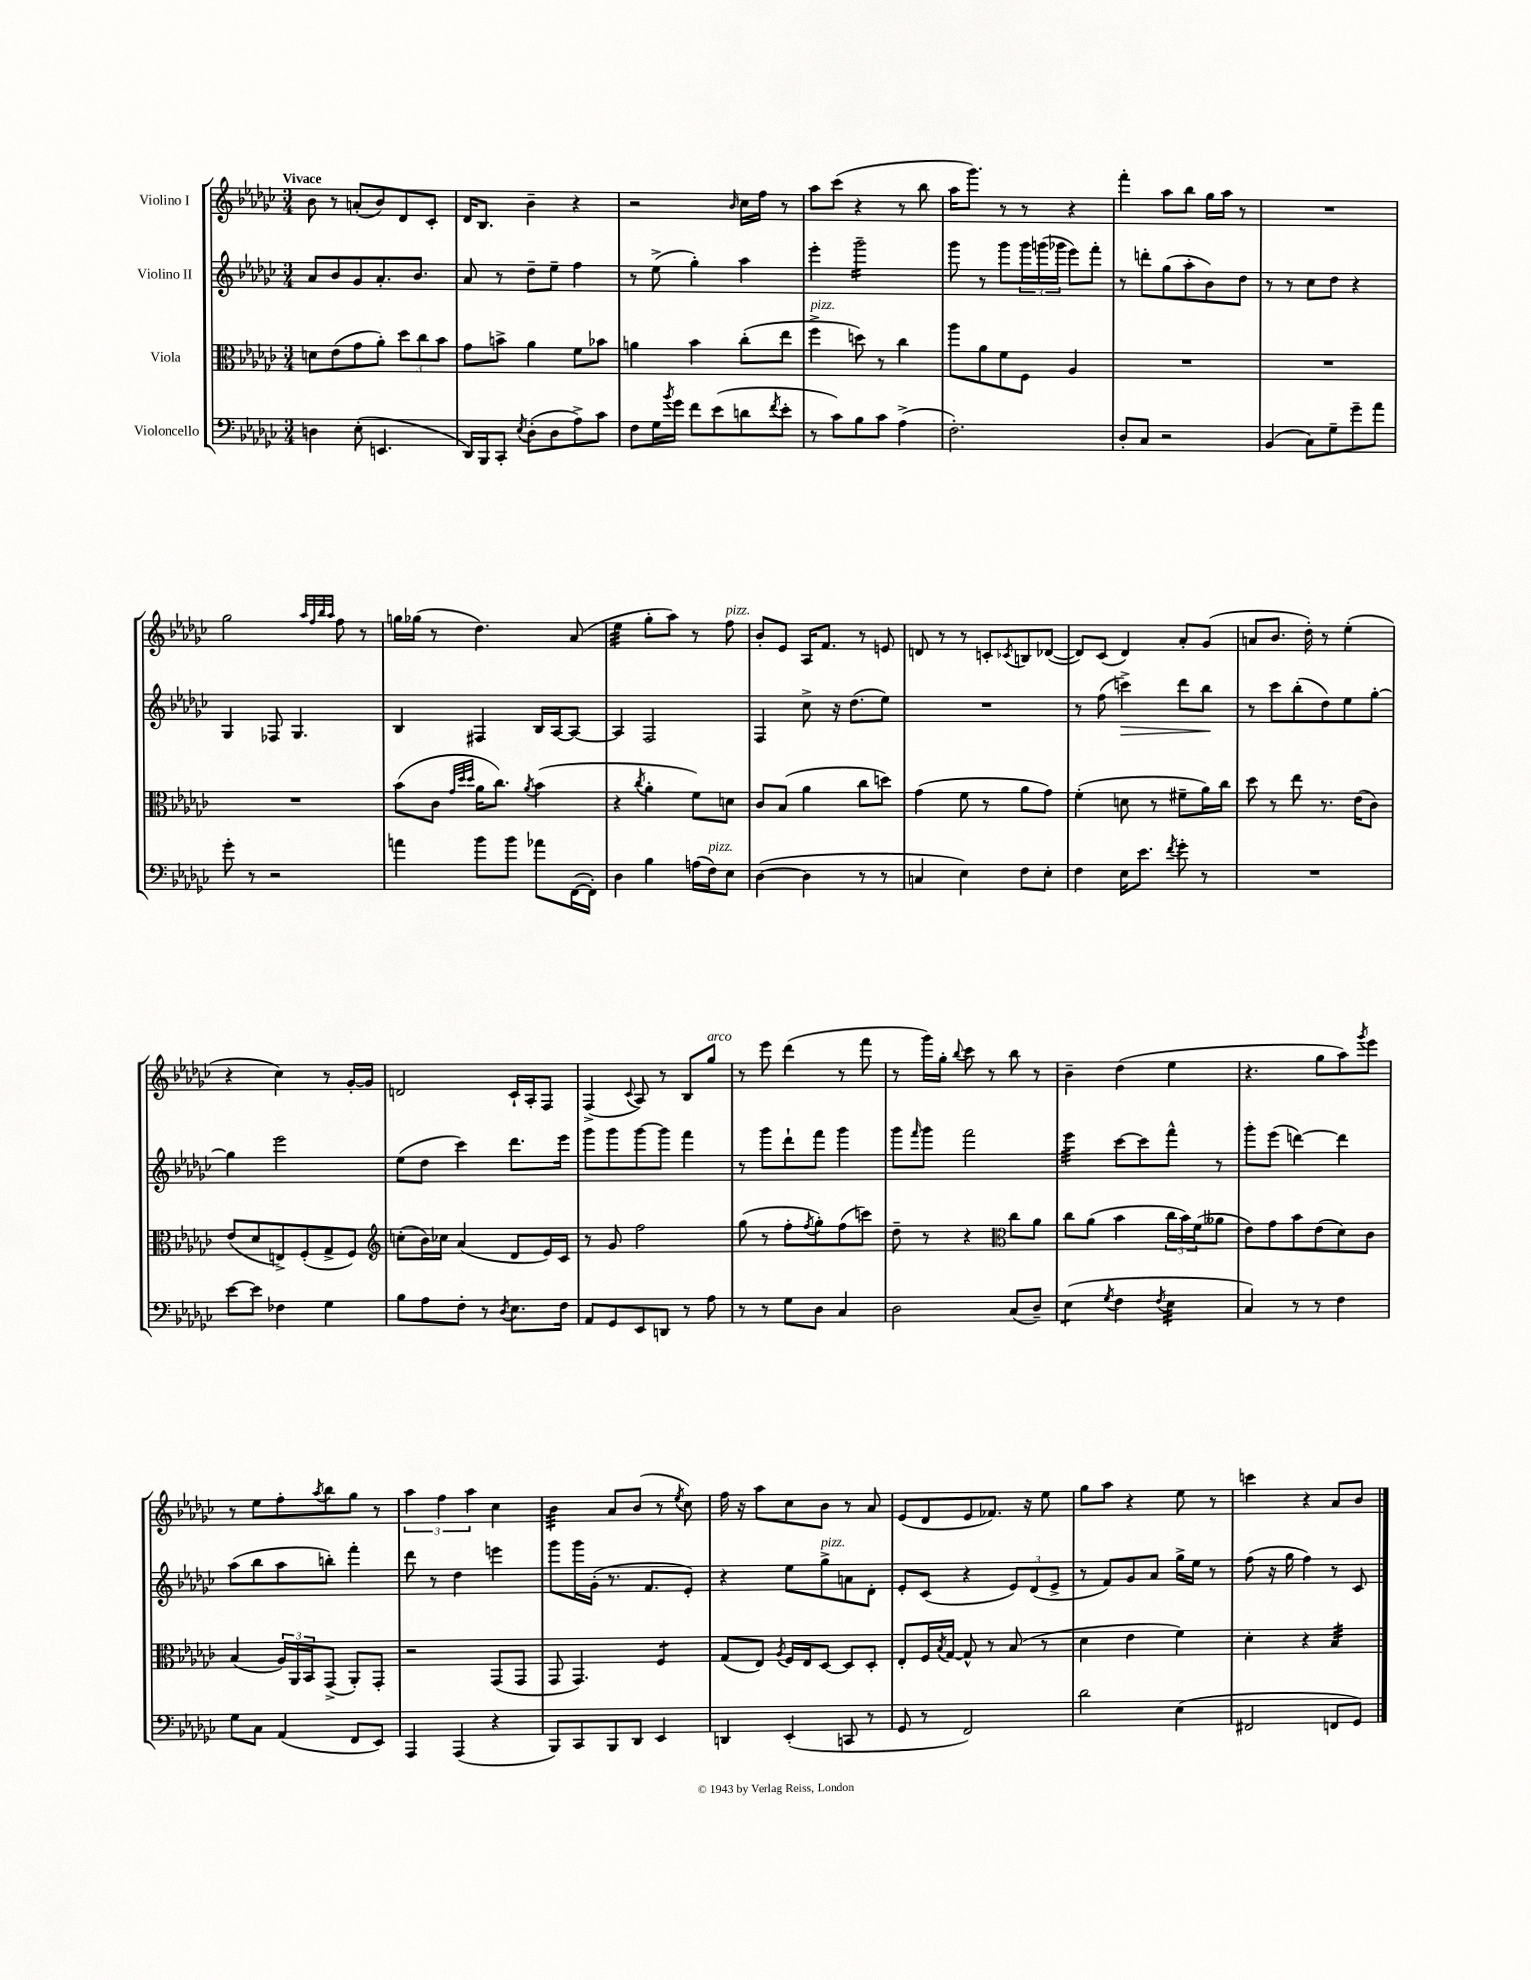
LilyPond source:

<<
\new StaffGroup <<
\new Staff = "s0" \with { instrumentName = "Violino I" } {
    \clef treble \key ges \major \numericTimeSignature \time 3/4 \tempo "Vivace"
    bes'8 r8 a'8-.( bes'8) des'8 ces'8-. |
    des'16 bes8. bes'4-- r4 |
    r2 \grace { bes'16 } ces''16 f''16 r8 |
    aes''8 ces'''8( r4 r8 bes''8 |
    aes''16 ges'''8.) r8 r8 r4 |
    f'''4-. aes''8 bes''8 ges''16 aes''16 r8 |
    R2. |
    ges''2 \grace { aes''32 f''32 bes''32 aes''32 } f''8 r8 |
    g''16 ges''16( r8 des''4.) aes'8( |
    ees''4:32 ges''8-. aes''8) r8 f''8^\markup { \italic "pizz." } |
    bes'8-. ees'8 aes16 f'8. r8 e'8 |
    d'8 r8 r8 c'8-. \acciaccatura { ces'8 } b8 des'8~( |
    des'8) ces'8( des'4) aes'8-. ges'8( |
    a'8 bes'8. des''16-.) r8 ees''4-.( |
    r4 ces''4) r8 ges'16~-. ges'16 |
    d'2 ces'16-! aes16-. f8 |
    f4->( \appoggiatura { ces'8 } aes8) r8 bes8 ges''8^\markup { \italic "arco" } |
    r8 ees'''8 des'''4( r8 f'''8 |
    r8 ges'''16) ges''16-. \appoggiatura { bes''8 } ces'''8 r8 bes''8 r8 |
    bes'4-- des''4( ees''4 |
    r4. ges''8 aes''8) \acciaccatura { ges'''8 } ees'''8 |
    r8 ees''8 f''8-. \acciaccatura { aes''8 } bes''8 ges''8 r8 |
    \tuplet 3/2 { aes''4 f''4 aes''4 } ces''4 |
    bes'4:32 aes'8 bes'8( r8 \acciaccatura { ees''8 } ces''8) |
    f''16 r16 aes''8 ces''8 bes'8 r8 aes'8 |
    ees'8( des'8 ees'8 fes'8.) r16 ees''8 |
    ges''8 aes''8 r4 ees''8 r8 |
    c'''4 r4 aes'8 bes'8 \bar "|." |
}
\new Staff = "s1" \with { instrumentName = "Violino II" } {
    \clef treble \key ges \major \numericTimeSignature \time 3/4
    aes'8 bes'8 ges'8 aes'8.-. bes'8. |
    aes'8 r8 des''8-- ees''8-- f''4 |
    r8 ees''8->( ges''4-.) aes''4 |
    ees'''4-. ges'''2:16-- |
    ges'''8 r8 ges'''8 \tuplet 3/2 { ges'''16 g'''16( ges'''16 } ees'''8) f'''8-. |
    r8 d'''8-. ges''8( aes''8-. bes'8) des''8 |
    r8 r8 ces''8 des''8 r4 |
    ges4 fes8 ges4. |
    bes4 fis4 bes16 aes16~ aes8~ |
    aes4 f2 |
    f4 ces''8-> r16 des''8.( ees''8) |
    R2. |
    r8 f''8( c'''4->\>) des'''8 bes''8\! |
    r8 ces'''8 bes''8-.( des''8) ees''8 ges''8~-. |
    ges''4 ees'''2 |
    ees''8( des''8 ces'''4) des'''8. ees'''16 |
    ges'''8 ges'''8 ges'''8~ ges'''8 f'''4 |
    r8 ges'''8 des'''8-! f'''8 ges'''4 |
    ges'''8 \grace { f'''16 } ges'''8 f'''2 |
    ees'''4:32 ces'''8~ ces'''8 f'''8-^ r8 |
    ges'''8-. ees'''8( d'''4~) d'''4 |
    aes''8( bes''8 aes''8 b''8-.) f'''4-. |
    des'''8 r8 des''4 e'''4 |
    ges'''8 ges'''16 ges'16-.( r8. f'8. ees'8-.) |
    r4 ees''8 ges''8->^\markup { \italic "pizz." } a'8 des'8-. |
    ees'8-. ces'8( r4 \tuplet 3/2 { ees'8) des'8( ees'8-> } |
    r8 f'8) ges'8 aes'8 ges''16-> ees''16 r8 |
    f''8( r16 ges''16 f''4) r8 ces'8 \bar "|." |
}
\new Staff = "s2" \with { instrumentName = "Viola" } {
    \clef alto \key ges \major \numericTimeSignature \time 3/4
    d'8 ees'8( ges'8 aes'8-.) \tuplet 3/2 { des''8 ces''8 bes'8 } |
    ges'8 b'8-> aes'4 f'8 bes'8 |
    a'4 bes'4 ces''8-.( ees''8 |
    f''4->^\markup { \italic "pizz." } d''8) r8 ces''4 |
    aes''8 aes'8 f'8 f8 aes4 |
    R2. |
    R2. |
    R2. |
    bes'8( ces'8 \grace { ges'32 des''32 des''32 } aes'16 ces''8.) \acciaccatura { aes'8 } bes'4( |
    r4 \acciaccatura { ces''8 } aes'4-. f'8) d'8 |
    ces'8 bes8( aes'4 ces''8 d''8) |
    ges'4( f'8 r8 aes'8 ges'8) |
    f'4-.( d'8 r8 fis'8-- aes'16) ces''16 |
    des''8 r8 ees''8 r8. ees'16( ces'8) |
    ees'8( des'8 e8->) f8-.( ges8-> f8) |
    \clef treble c''8-.( bes'16) ces''16 aes'4( des'8 ees'16) ces'16 |
    r8 ges'8 f''2 |
    ges''8( r8 f''8-. \acciaccatura { f''8 } ges''8-.) f''8( c'''8) |
    des''8-- r8 r4 \clef alto ces''8 aes'8 |
    ces''8 aes'8( bes'4 \tuplet 3/2 { ces''16 bes'16) f'16( } aeses'8 |
    ees'8) ges'8 bes'8 ees'8( des'8) ces'8 |
    bes4( \tuplet 3/2 { aes16) aes,16 bes,16 } ges,8->( aes,8-.) ges,8-. |
    r2 ges,8( ges,8 |
    ges,8 ges,4.) f4:8 |
    ges8( ees8) \acciaccatura { aes8 } f16 ees16 des8~ des8 des8-. |
    ees8-. f16 \acciaccatura { bes8 } ges16~ ges8-^ r8 bes8( r8 |
    des'4 ees'4 f'4) |
    des'4-. r4 bes4:32 \bar "|." |
}
\new Staff = "s3" \with { instrumentName = "Violoncello" } {
    \clef bass \key ges \major \numericTimeSignature \time 3/4
    d4 ees8-.( e,4. |
    des,16) bes,,16 ces,8-. \acciaccatura { ees8 } des8-.( des8 aes8->) ces'8 |
    f8 ges16 \acciaccatura { bes'8 } ges'16 f'8 ees'8( d'8 \acciaccatura { f'8 } ees'8-. |
    r8 ces'8) bes8 ces'8 aes4->( |
    f2.-.) |
    des8-. ces8 r2 |
    bes,4( ces8) ges8-- ges'8-- aes'8 |
    ges'8-. r8 r2 |
    a'4 bes'8 bes'8 aes'8 f,16~( f,16-.) |
    des4 bes4 a16( f16^\markup { \italic "pizz." }) ees8 |
    des4~( des4 r8 r8 |
    c4 ees4) f8 ees8-. |
    f4 ees16 ees'8. \acciaccatura { f'8 } ges'8-. r8 |
    R2. |
    ees'8~ ees'8 fes4 ges4 |
    bes8 aes8 f8-. r8 \acciaccatura { des8 } ees8. f16 |
    aes,8 ges,8 ees,8 d,8 r8 aes8 |
    r8 r8 ges8 des8 ces4 |
    des2 ces8( des8--) |
    ees4:8( \acciaccatura { ges8 } f4 \acciaccatura { f8 } ees4:32 |
    ces4) r8 r8 f4 |
    ges8 ces8 aes,4( f,8 ees,8) |
    aes,,4 aes,,4( r4 |
    bes,,8) ces,8 bes,,8 des,8 ees,4 |
    d,4 ees,4-.( c,8 r8 |
    ges,8 r8 f,2) |
    des'2 ees4( |
    fis,2 f,8 ges,8) \bar "|." |
}
>>
>>
\layout { \context { \Score \remove "Bar_number_engraver" } }
